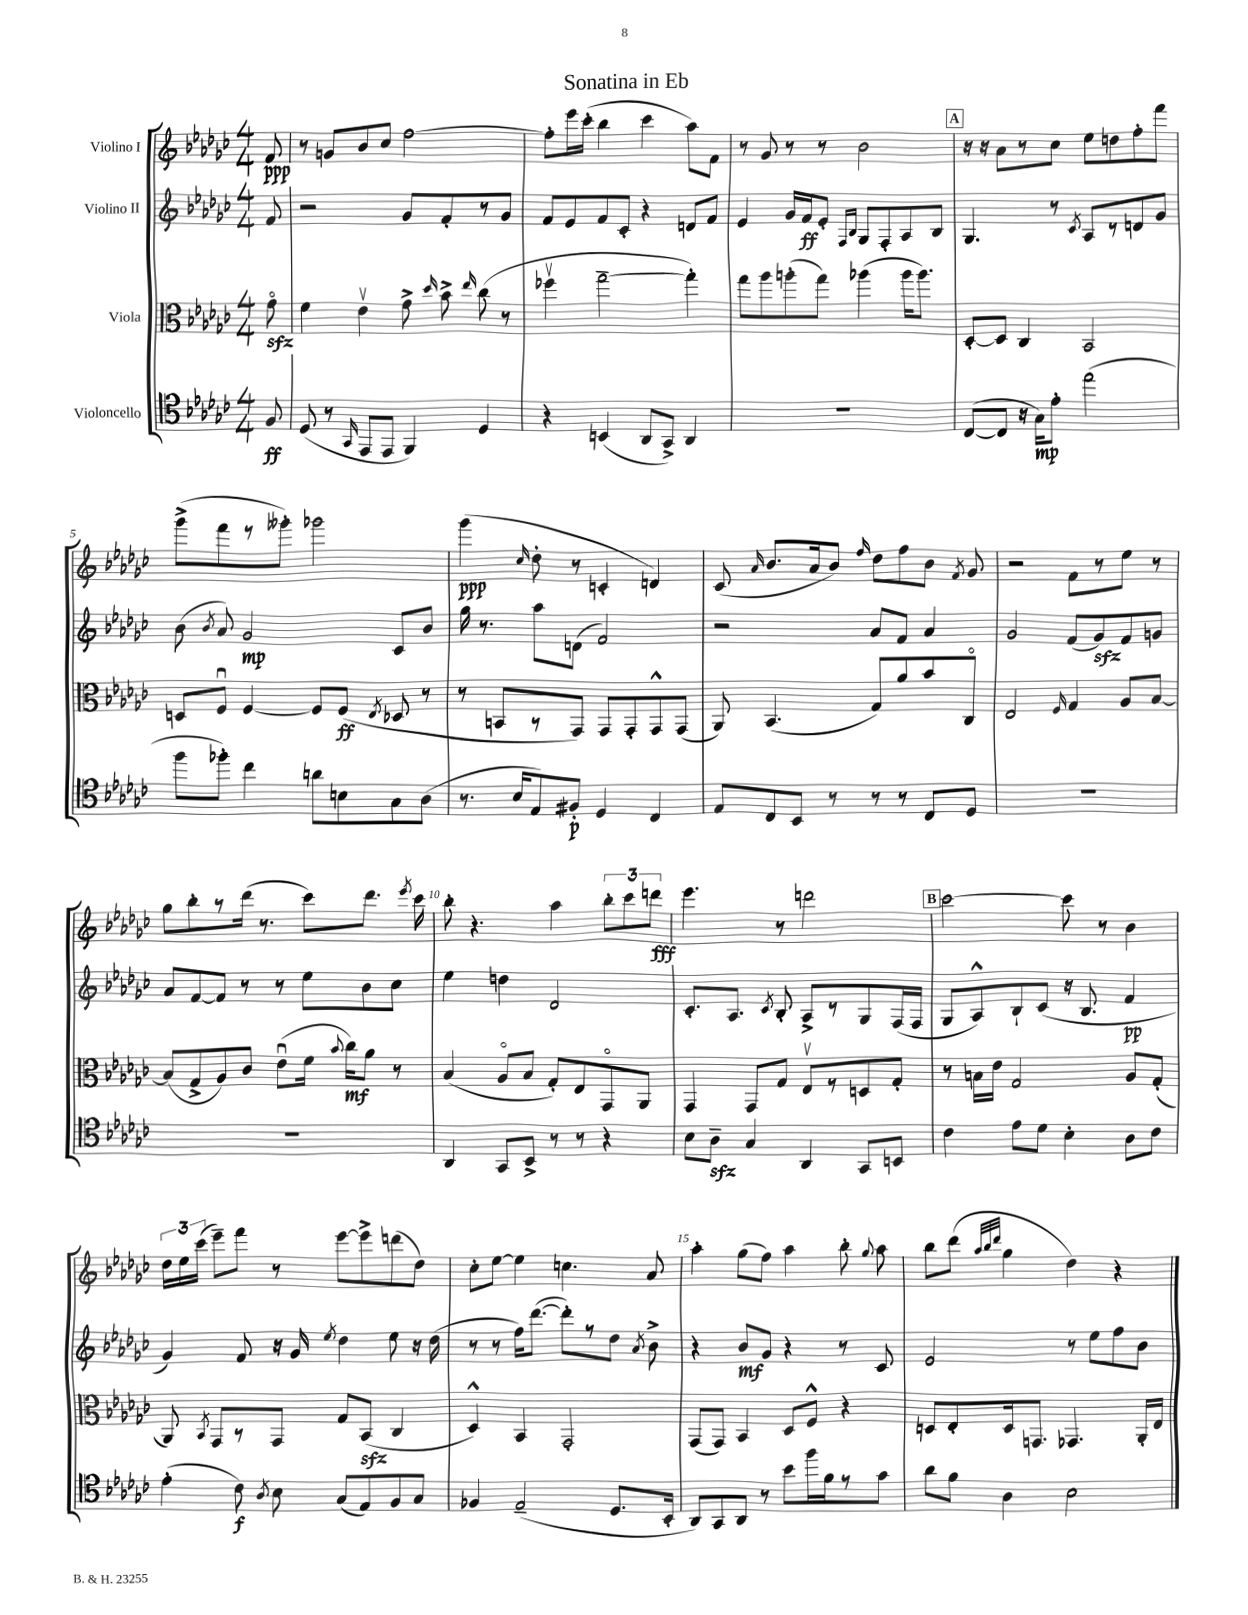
\header { title = "Sonatina in Eb" }
<<
\new StaffGroup <<
\new Staff = "s0" \with { instrumentName = "Violino I" } {
    \clef treble \key ges \major \numericTimeSignature \time 4/4 \partial 8
    \autoBeamOff f'8\ppp |
    r8 g'8[ bes'8 ces''8] f''2~ |
    f''8[-. ees'''16 ces'''16]-.( bes''4 ces'''4 aes''8[) f'8] |
    r8 ges'8 r8 r8 bes'2 |
    \mark \markup { \box "A" } r16 r16 aes'8[ r8 ces''8] ees''8[ d''8 f''8-. f'''8] |
    ges'''8[->( f'''8 r8 geses'''8]-.) ges'''2 |
    ges'''4\ppp( \grace { ces''16 } des''8-. r8 c'4-. d'4) |
    ces'8( \grace { aes'16 } bes'8.[ aes'16 bes'8]) \grace { f''16 } des''8[ f''8 bes'8] \acciaccatura { f'8 } ges'8 |
    r2 f'8[ r8 ees''8] r8 |
    ges''8[ bes''8-. r8 des'''16]( r8. ces'''8[) des'''8.] \acciaccatura { ees'''8 } ces'''16 |
    bes''8-. r4. aes''4 \tuplet 3/2 { bes''8[-. ces'''8 d'''8]\fff } |
    ees'''4. r8 d'''2 |
    \mark \markup { \box "B" } ces'''2~ ces'''8 r8 bes'4 |
    \tuplet 3/2 { des''16[ ees''16 ces'''16]( } ees'''8[--) f'''8] r8 ees'''8[~ ees'''8-> d'''8( des''8]) |
    ces''8[-. ees''8]~ ees''4 c''4. aes'8 |
    aes''4-. ges''8[( f''8]) aes''4 bes''8-. \appoggiatura { ges''8 } aes''8 |
    bes''8[ des'''8]( \grace { aes''32[ bes''32 des'''32] } ges''4 des''4) r4 \bar "|." |
}
\new Staff = "s1" \with { instrumentName = "Violino II" } {
    \clef treble \key ges \major \numericTimeSignature \time 4/4 \partial 8
    \autoBeamOff f'8 |
    r2 ges'8[ f'8-. r8 ges'8] |
    f'8[ ees'8 f'8 ces'8]-. r4 d'8[ f'8] |
    ees'4 ges'16[ f'16\ff ees'8]-. \grace { f16[ bes16] } ges8[ f8-. aes8 bes8] |
    \mark \markup { \box "A" } ges4. r8 \acciaccatura { ces'8 } aes8[ r8 d'8 ges'8] |
    bes'8( \acciaccatura { bes'8 } aes'8) ges'2\mp ces'8[ bes'8] |
    ges''16 r8. aes''8[ d'8]( f'2) |
    r2 aes'8[ f'8] aes'4 |
    ges'2 f'8[( ges'8\sfz) f'8 g'8] |
    aes'8[ f'8~ f'8] r8 r8 ees''8[ bes'8 ces''8] |
    ees''4 d''4 des'2 |
    ces'8.[-. aes8.] \acciaccatura { ces'8 } bes8-. aes8[-> r8 ges8 f16( f16] |
    \mark \markup { \box "B" } ges8[ aes8-^) bes8-! ces'8]( r16 bes8. f'4\pp |
    ges'4) f'8 r16 ges'16 \acciaccatura { ees''8 } des''4 ees''8 r16 des''16( |
    r8 r8 f''16[) des'''8.]~( des'''8[-.) r8 des''8] \acciaccatura { aes'8 } bes'8-> |
    r4 bes'8[\mf ges'8] r4 r8 ces'8 |
    ees'2 r8 ees''8[ f''8 bes'8] \bar "|." |
}
\new Staff = "s2" \with { instrumentName = "Viola" } {
    \clef alto \key ges \major \numericTimeSignature \time 4/4 \partial 8
    \autoBeamOff ges'8\flageolet\sfz |
    f'4 ees'4\upbow ges'8-> \grace { des''16 } bes'8-> \grace { ees''16 } ces''8( r8 |
    fes''4\upbow ges''2~-- ges''4-.) |
    ges''8[ aes''8 a''8-.( ges''8]) aes''4( aes''16[ aes''8.]) |
    \mark \markup { \box "A" } des8[~-. des8] ces4 bes,2 |
    d8[ f8]\downbow f4~ f8[ f8]\ff( \acciaccatura { ees8 } des8 r8 |
    r8 b,8[ r8 ges,8]) ges,8[ ges,8-. ges,8-^ ges,8]( |
    aes,8) bes,4.( ges8[) aes'8 bes'8 ces8]\flageolet |
    ees2 \grace { f16 } ges4 aes8[ bes8]~ |
    bes8[( ges8-> aes8) ces'8] ees'8[\downbow( f'16] \appoggiatura { bes'8 } ces''16[\mf) aes'8] r8 |
    bes4( aes8[\flageolet bes8] ges8[-.) ees8 ges,8\flageolet aes,8] |
    ges,4 ges,8[ ges8] ees8[\upbow r8 d8 ges8]-. |
    \mark \markup { \box "B" } r8 b16[ ees'16] ges2 aes8[ ges8]-.( |
    aes,8) \acciaccatura { bes,8 } ges,8[ r8 ges,8] ges8[ bes,8]\sfz( ces4 |
    des4-^) bes,4 ges,2-. |
    ges,8[( ges,8]) bes,4 des8[ f8]-^ r4 |
    d8[ ees8-. d16 g,8.] ges,4. aes,16[-. ees16] \bar "|." |
}
\new Staff = "s3" \with { instrumentName = "Violoncello" } {
    \clef tenor \key ges \major \numericTimeSignature \time 4/4 \partial 8
    \autoBeamOff f8\ff |
    des8( r8 \grace { ges,16 } ees,8[ ees,8] f,4) des4 |
    r4 b,4( aes,8[ ges,8]->) aes,4 |
    R1 |
    \mark \markup { \box "A" } ces8[~( ces8] r16 ges16[\mp) ees'8]-. ees''2( |
    f''8[ fes''8]-.) ces''4 a'8[ b8 ges8 aes8]( |
    r8. bes16[ ees8) fis8]-.\p des4 ces4 |
    ees8[ ces8 bes,8] r8 r8 r8 ces8[ des8] |
    R1 |
    R1 |
    aes,4 ges,8[ bes,8]-> r8 r8 r4 |
    bes8[ aes8]--\sfz ges4 aes,4 ges,8[ b,8] |
    \mark \markup { \box "B" } ces'4 ees'8[ des'8] bes4-. aes8[ ces'8] |
    ees'4-.( ces'8\f) \acciaccatura { aes8 } bes8 ges8[( ees8) f8 ges8] |
    fes4 ees2--( des8.[ bes,16]-. |
    aes,8[) ges,8 aes,8] r8 bes'8[ f''16 f'16 r8 ges'8] |
    aes'8[ f'8] aes4 bes2 \bar "|." |
}
>>
>>
\layout { \context { \Score \override BarNumber.break-visibility = ##(#f #t #t) barNumberVisibility = #(every-nth-bar-number-visible 5) } }
